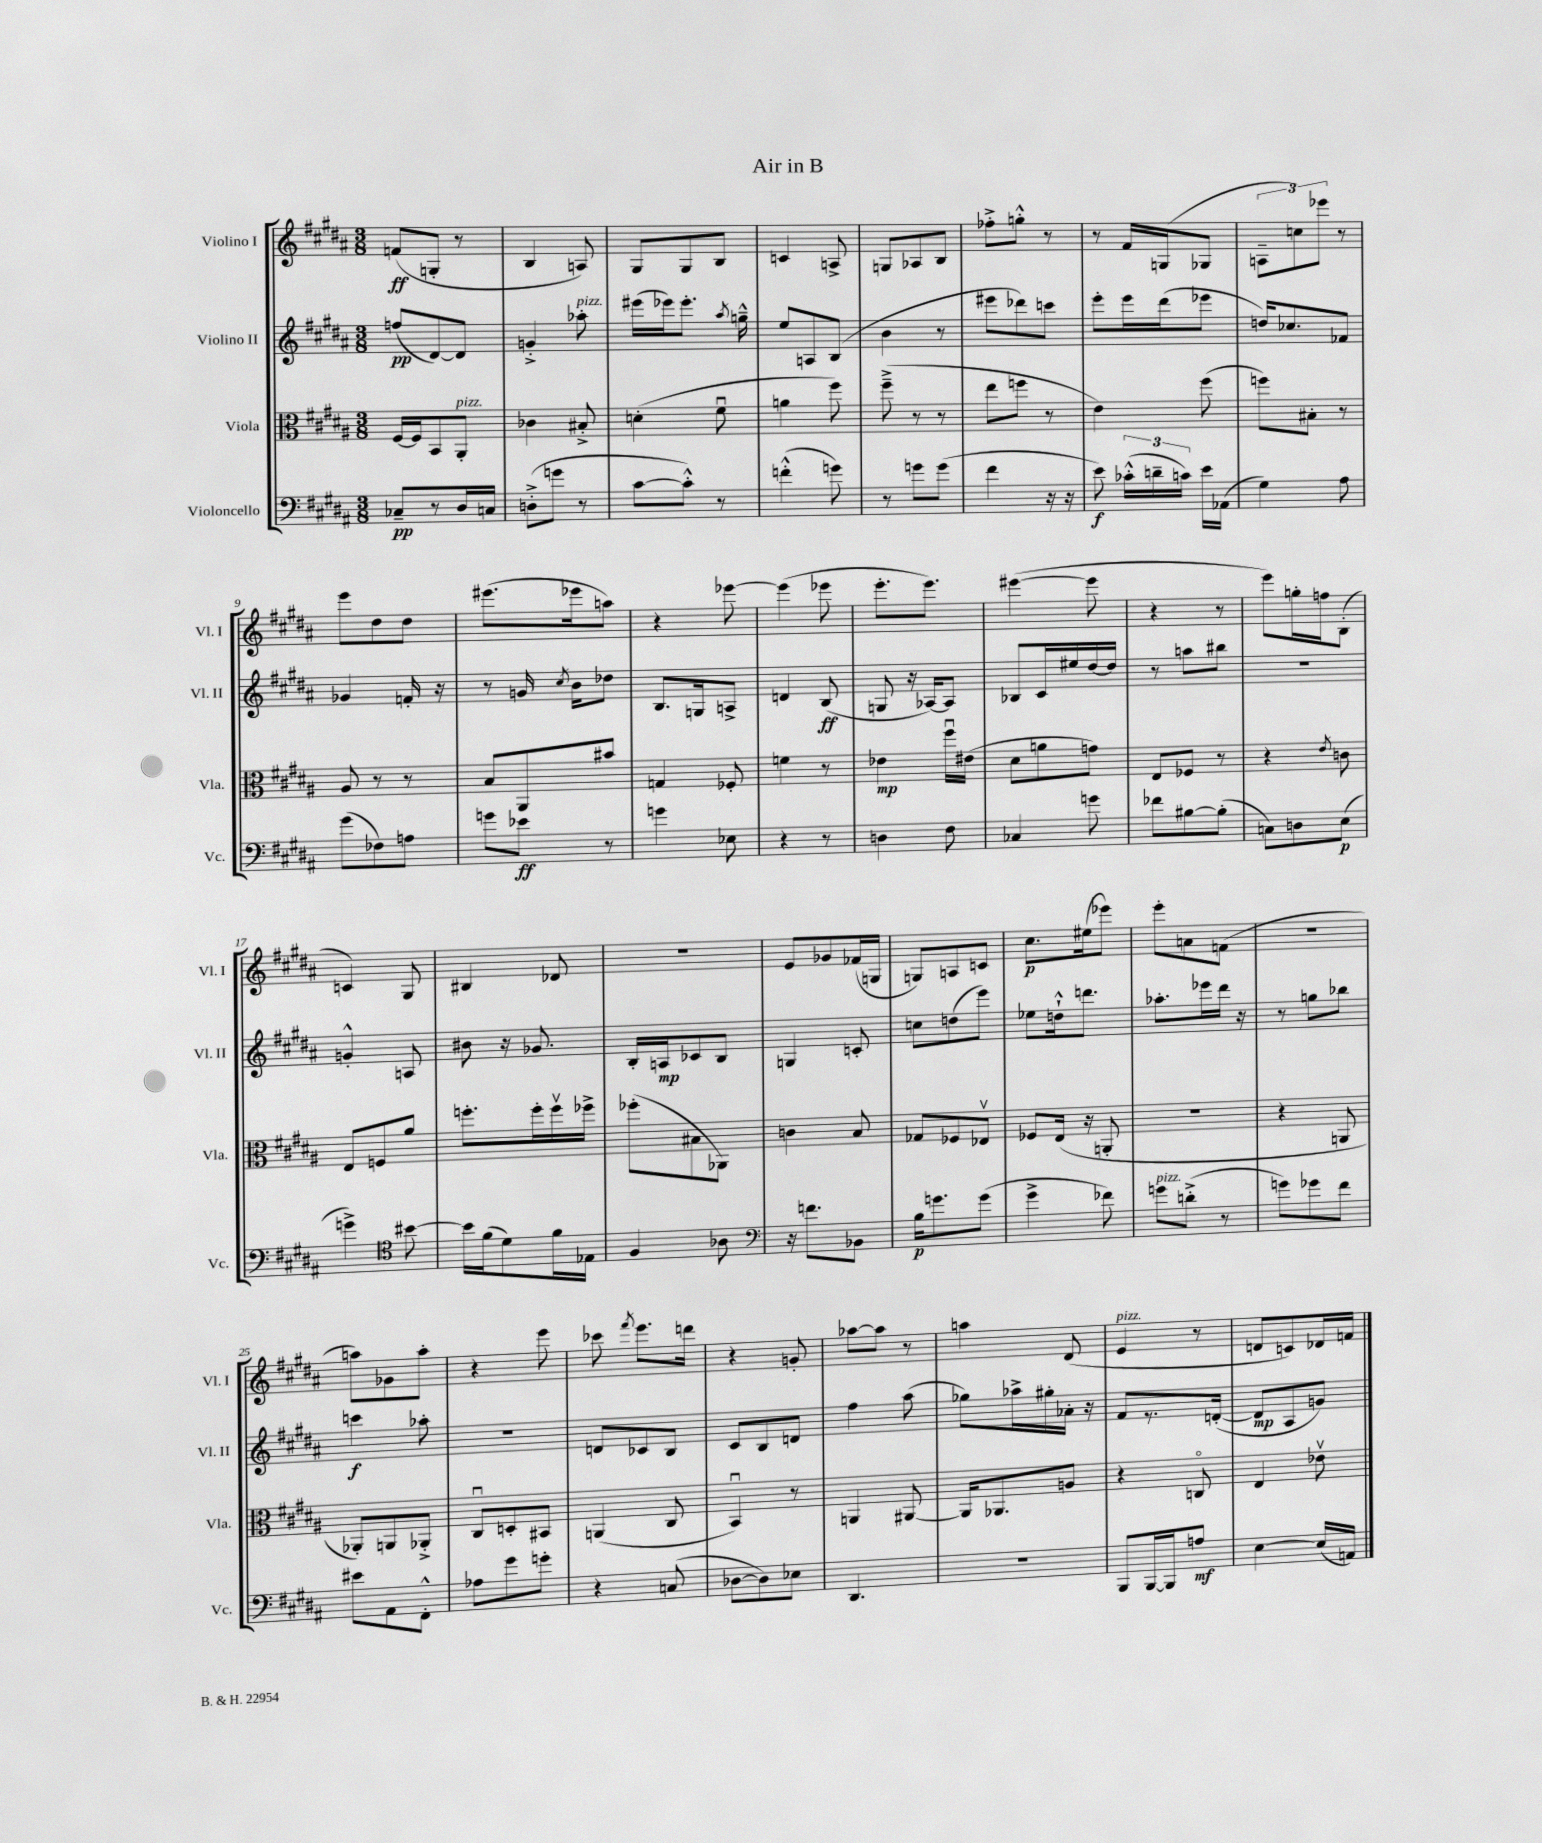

**kern	**kern	**kern	**kern
*staff4	*staff3	*staff2	*staff1
*clefF4	*clefC3	*clefG2	*clefG2
*k[f#c#g#d#a#]	*k[f#c#g#d#a#]	*k[f#c#g#d#a#]	*k[f#c#g#d#a#]
*M3/8	*M3/8	*M3/8	*M3/8
8C-~/L	[16F#/LL	(8ff/L	(8f/L
.	16F#/]J	.	.
8r	8BB/	[8d#/)	8G'/J
16D#/L	8AA#'/J	8d#/]J	8r
16C/JJ	.	.	.
=	=	=	=
(8D'^\L	4c-\	4g'^/	4B/
8g\J	.	.	.
8r	8B#'^/	8aa-'\	8A/)
=	=	=	=
[8c#\L	(4d'\	(16eee#\LL	8G#/L
.	.	16eee-\J)	.
8c#'^^\]J)	.	8.eee-'\J	8G#/
8r	8f#u\	.	8B/J
.	.	8qaa#/	.
.	.	16gg~^^\	.
=	=	=	=
(4f'^^\	4a\	8ee/L	4c/
.	.	8A/	.
8g\)	8ff#\)	(8B/J	8A^/
=	=	=	=
8r	(8ff#~^\	4b\	8G/L
8g\L	8r	.	8A-/
(8g\J	8r	8r	8B/J
=	=	=	=
4f#\	8ee\L	8eee#\L	8ff-'^\L
.	8ff\J	8ddd-\)	8gg'^^\J
16r	8r	8ccc\J	8r
16r	.	.	.
=	=	=	=
8e\)	4e\)	8eee'\L	8r
(24c-'^^\LL	.	16eee\L	16f#/LL
24d~\	.	.	.
.	.	(16ddd#\J	(16G/J
24c\JJ)	.	.	.
16e\LL	(8ff#\	8eee-\J	8G-/J
(16AA-\JJ	.	.	.
=	=	=	=
4G#\)	8ff\L)	16dd/LK)	12A~\L
.	.	8.cc-/	.
.	.	.	12cc\)
.	8B#'\J	.	.
.	.	.	12eee-\J
8A#\	8r	8f-/J	8r
=	=	=	=
(8g#\L	8A#/	4g-/	8eee\L
8F-\)	8r	.	8dd#\
8A\J	8r	16f'/	8dd#\J
.	.	16r	.
=	=	=	=
8g\L	8B/L	8r	(8.eee#\L
8e-\J	8AA#/	16g/	.
.	.	8qcc#/	.
.	.	16b\LK	16eee-\k
8r	8b#/J	8dd-\J	8aa\J)
=	=	=	=
4g\	4G/	8.B/L	4r
.	.	16G/k	.
8E-\	8F-'/	8A^/J	[8eee-\
=	=	=	=
4r	4f\	4d/	(4eee-\]
8r	8r	(8B/	8eee-\
=	=	=	=
4D\	4e-\	8G/	8.eee'\L
.	.	16r	.
.	.	[16A-/LK)	8.eee\J)
8F#\	16ff#u\LL	8A-/]J	.
.	(16e#\JJ	.	.
=	=	=	=
4C-/	8d#\L	8B-/L	([4eee#\
.	8a\	16c#/L	.
.	.	16ee#/	.
8g\	8g\J)	[16dd#/	8eee#\]
.	.	16dd#/]JJ	.
=	=	=	=
8f-\L	8E/L	8r	4r
[8B#\	8F-/J	8aa\L	.
(8B#'\]J	8r	8bb#\J	8r
=	=	=	=
8C\L)	4r	4.r	8eee\L)
8D\	.	.	16gg'\L
.	.	.	16ff\J
.	8qe/	.	.
(8E\J	8c\	.	(8B'\J
=	=	=	=
4g^\)	8E/L	4g'^^/	4c/)
.	8F/	.	.
*clefC4	*	*	*
[8b#\	8a#/J	8A/	8G#/
=	=	=	=
16b#\]LL	8.ff'\L	8b#\	4B#/
(16f#\J	.	.	.
8d#\)	.	16r	.
.	16ff'\L	8.g-/	.
16f#\L	16ffv\	.	8d-/
16E-\JJ	16ff-^\JJ	.	.
=	=	=	=
4F#/	(8ff-'\L	16B'/LL	4.r
.	.	16A/J	.
.	8B#\	8c-/	.
8A-\	8AA-\J)	8B/J	.
=	=	=	=
*clefF4	*	*	*
16r	4c\	4G/	8e/L
8.f\L	.	.	.
.	.	.	8g-/
8BB-\J	8B/	8c'/	(16f-/L
.	.	.	16G/JJ
=	=	=	=
16B\LK	8G-/L	8cc\L	8G/L)
8.g\	.	.	.
.	8F-/	(8dd\	8A/
(8g\J	8E-v/J	8eee\J)	8c/J
=	=	=	=
4g#^\	8F-/L	8ee-\L	8.cc#\L
.	(16E/Jk	16dd`^^\k	.
.	16r	8.ddd\J	(16ee#\k
8f-\)	8AA'/	.	8eee-\J)
=	=	=	=
8g\L	4.r	8.aa-'\L	8eee'\L
(8d'^\J	.	.	8a\
.	.	16eee-\L	.
8r	.	16ddd#\JJ	(8f\J
.	.	16r	.
=	=	=	=
8g\L)	4r	8r	4.r
8g-\	.	8gg\L	.
8f#\J	8AA/	8bb-\J	.
=	=	=	=
8e#\L	8AA-'/L)	4ccc\	8aa\L)
8AA#\	8AA/	.	8g-\
8FF#'^^\J	8AA-'^/J	8aa-'\	8aa'\J
=	=	=	=
8A-\L	8C#u/L	4.r	4r
8g#\	8D'/	.	.
8g'\J	8BB#/J	.	8eee\
=	=	=	=
4r	(4AA/	8d/L	8ccc-\
.	.	.	8qfff#/
.	.	8c-/	8.eee\L
(8C/	8C#/	8B/J	.
.	.	.	16ddd\Jk
=	=	=	=
[8D-\L	4BBu/)	8c#/L	4r
8D-\])	.	8B/	.
8E-\J	8r	8d/J	8g'/
=	=	=	=
4.DD#/	4AA/	4ff#\	[8aa-\L
.	.	.	8aa-\]J
.	[8AA#/	(8aa#\	8r
=	=	=	=
4.r	16AA#/]LK	8gg-\L)	4aa\
.	8.AA-/	.	.
.	.	16aa-^\L	.
.	.	16gg#'\	.
.	8A/J	16a-'\JJ	(8d#/
.	.	16r	.
=	=	=	=
8BBB/L	4r	8f#/L	4e/
[16BBB/L	.	8.r	.
16BBB/]J	.	.	.
8A/J	8Co/	.	8r
.	.	([16d'/Jk	.
=	=	=	=
[4E\	4E/	8d/]L	8d/L
.	.	8A#/	8c/)
(16E/]LL	8e-v\	8g/J)	16d-/L
16AA/JJ)	.	.	16f/JJ
==	==	==	==
*-	*-	*-	*-
